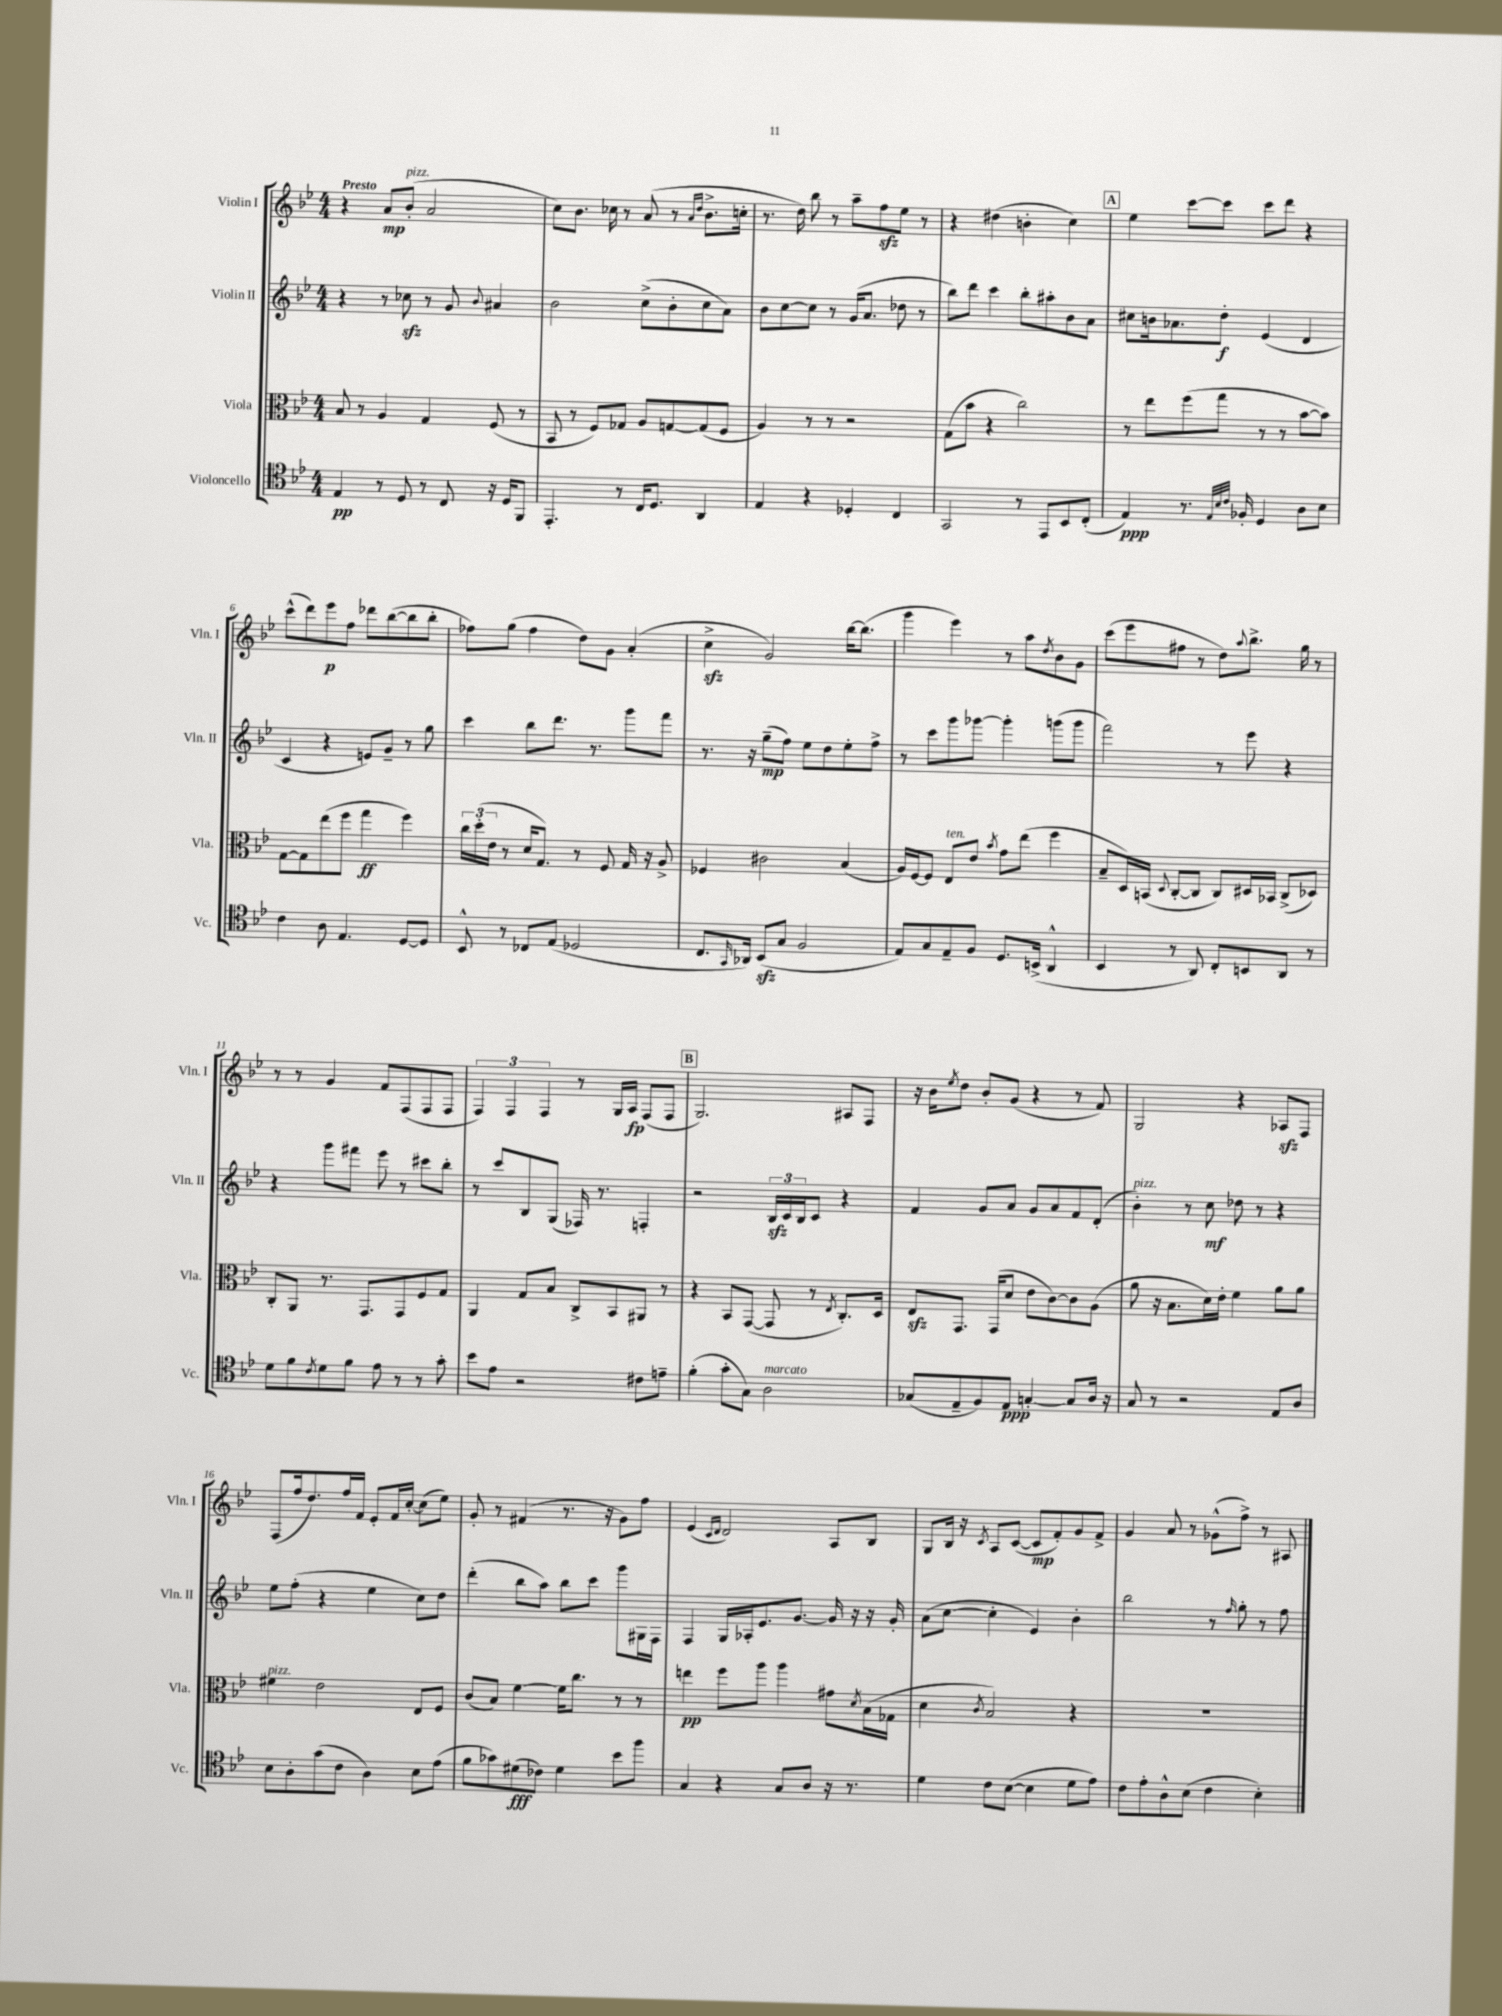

**kern	**kern	**kern	**kern
*staff4	*staff3	*staff2	*staff1
*clefC4	*clefC3	*clefG2	*clefG2
*k[b-e-]	*k[b-e-]	*k[b-e-]	*k[b-e-]
*M4/4	*M4/4	*M4/4	*M4/4
4E-/	8B-/	4r	4r
.	8r	.	.
8r	4A/	8r	8a/L
8D/	.	8cc-\	(8b-'/J
8r	4G/	8r	2a/
8C/	.	8g/	.
.	.	8qqb-/	.
16r	(8F/	4a#/	.
16D/LK	.	.	.
8FF/J	8r	.	.
=	=	=	=
4.EE-'/	8BB-/	2b-\	8cc\L)
.	8r	.	8.b-\J
.	8F/L)	.	.
.	.	.	16cc-\
8r	8G-/J	.	8r
16C/LK	8A/L	(8cc^\L	(8a/
8.D/J	.	.	.
.	[8G/	8b-'\	8r
.	.	.	16qqa/LL
.	.	.	16qqdd/JJ
4AA/	(8G/]	8cc\	8.b-^\L
.	8F/J	8a\J)	.
.	.	.	16cc'\Jk
=	=	=	=
4E-/	4A/)	8b-\L	8.r
.	.	[8cc\	.
.	.	.	16dd\)
4r	8r	8cc\]J	8bb-\
.	8r	8r	8r
4D-'/	2r	(16g/LK	8aa~\L
.	.	8.a/J	.
.	.	.	8ff\
4C/	.	8dd-\	8ee-\J
.	.	8r	8r
=	=	=	=
2GG/	(8G\L	8bb-\L)	4r
.	8b-\J	8ddd\J	.
.	4r	4ccc\	(4dd#\
8r	2cc\)	8bb-'\L	4b'\
8EE-/L	.	8aa#'\	.
8BB-/	.	8b-\	4cc\)
(8C'/J	.	8a\J	.
=	=	=	=
4E-/)	8r	8cc#\L	4ee-\
.	8ee-\L	16b\k	.
.	.	8.a-\	.
8.r	(8ff\	.	[8ccc\L
.	8gg\J	8dd'\J	8ccc\]J
32qqE-/LLL	.	.	.
32qqB-/	.	.	.
32qqc/JJJ	.	.	.
16F-'/	.	.	.
4D/	8r	(4e-/	8ccc\L
.	8r	.	8ddd\J
8A\L	[8b-\L	4d/	4r
8B-\J	8b-\]J)	.	.
=	=	=	=
4c\	[8G\L	4c/	(8ccc^^\L
.	8G\]	.	8ddd\)
8A\	(8ee-\	4r	8eee-\
4.E-/	8ff\J	.	8ff\J
.	4gg\	8e/L)	8ddd-\L
.	.	8g~/J	([8bb-\
[8D/L	4ff\)	8r	8bb-\]
8D/]J	.	8gg\	8bb-'\J
=	=	=	=
8BB-^^/	24cc\LL	4ccc\	8ff-\L)
.	(24dd'\	.	.
.	24e-\JJ	.	.
8r	8r	.	(8gg\J
8C-/L	16d/LK	8bb-\L	4ff-\
.	8.G/J)	.	.
(8E-/J	.	8.ddd\J	.
2D-/	8r	.	8dd\L)
.	.	8.r	.
.	8F/	.	8g\J
.	16G/	8ggg\L	(4a'/
.	16r	.	.
.	8A^/	8fff\J	.
=	=	=	=
8.C/L	4F-/	8.r	4cc^\
16qqGG/	.	.	.
16AA-/Jk)	.	16r	.
(8BB-/L	2c#\	(8gg~\L	2g/)
8G/J	.	8ff\J)	.
2F/	.	8ee-\L	.
.	.	8dd\	.
.	(4B-/	8ee-'\	[16bb-\LK
.	.	.	(8.bb-\]J
.	.	8ff^\J	.
=	=	=	=
8E-/L)	16A/LL)	8r	4ggg\
.	[16F/J	.	.
8G/	8F/]J	8ccc\L	.
8E-~/	8E-/L	8ggg\	4eee-\)
8F/J	8e-/J	[8ggg-\J	.
.	8qb-/	.	.
8.D/L	8g\L	4ggg-'\]	8r
.	(8ee-\J	.	8aa\L
(16BB^/Jk	.	.	.
.	.	.	8qdd/
4AA^^/	4ff\	(8ggg\L	8b-\
.	.	8ggg\J	8g\J
=	=	=	=
4BB-/	8B-~/L	2fff\)	(8ccc\L
.	16D/L)	.	8eee-\
.	(16BB/JJ	.	.
.	8qqD/	.	.
8r	[8C'/L	.	8ff#\J
8AA/)	8C/]J	.	8r
8C'/L	8C/L)	8r	8dd\L)
.	.	.	8qqaa/
8BB/	16D#/L	8eee-\	8.bb-^\J
.	16BB-/JJ	.	.
8AA/J	(8C^/L	4r	.
.	.	.	16gg\
8r	8D-/J)	.	8r
=	=	=	=
8d\L	8C'/L	4r	8r
8f\	8AA/J	.	8r
8qc/	.	.	.
8d\	8.r	8ggg\L	4g/
8f\J	.	8fff#\J	.
.	8.GG/L	.	.
8e-\	.	8eee-\	8f/L
8r	8GG/	8r	(8F/
8r	8F/	8ccc#\L	8F/
8g'\	8G/J	8bb-'\J	8F/J
=	=	=	=
8b-\L	4AA/	8r	6F/)
8e-\J	.	8ccc/L	.
.	.	.	6F/
2r	8G/L	8B-/	.
.	.	.	6F/
.	8B-/J	(8G/J	.
.	8C^/L	16F-/)	8r
.	.	8.r	.
.	8BB-/	.	16G/LL
.	.	.	16A/JJ
8c#\L	8AA#/J	4F'/	(8F/L
8e~\J	8r	.	8F/J
=	=	=	=
(4f'\	4r	2r	2.G/)
8g'\L	8BB-/L	.	.
8G\J)	([8GG/J	.	.
2A\	8GG/]	24B-/LL	.
.	.	24c/	.
.	.	24B-/J	.
.	8r	8c/J	.
.	8qE-/	.	.
.	8.C'/L)	4r	8A#/L
.	.	.	8F/J
.	16D/Jk	.	.
=	=	=	=
(8G-/L	8E-/L	4f/	16r
.	.	.	16b-\LK
.	.	.	8qee-/
8E-~/	8.GG/J	.	8dd\J
8F/)	.	8g/L	8b-'/L
.	(16GG/LK	.	.
8E-/J	8d/J	8a/J	(8g/J
[4G'/	8e-\L	8g/L	4r
.	[8c\)	8a/	.
8G/]L	8c\]	8f/	8r
16A/Jk	(8A\J	(8d'/J	8f/)
16r	.	.	.
=	=	=	=
8G/	8a\	4b-'\)	2G/
8r	16r	.	.
.	8.B-\L	.	.
2r	.	8r	.
.	16d\L)	8cc\	.
.	16e-'\JJ	.	.
.	4f\	8dd-\	4r
.	.	8r	.
8E-/L	8a\L	4r	8A-/L
8A/J	8a\J	.	8F/J
=	=	=	=
8B-\L	4f#\	8ee-\L	(8F/L
8A'\	.	(8ff'\J	16ff/k
.	.	.	8.dd/)
(8g\	2e-\	4r	.
8c\J	.	.	16ff/L
.	.	.	16f/JJ
4A\)	.	4ee-\	8e-'/L
.	.	.	16f/L
.	.	.	[16cc'/JJ
8B-\L	8E-/L	8cc\L)	(8cc\]L
(8e-\J	8F/J	8dd\J	8ee-\J)
=	=	=	=
8f\L	(8c/L	(4ddd'\	8g'/
8g-\)	8B-/J)	.	8r
(8d#\	[4f\	8bb-\L	(4f#/
8c-\J)	.	8aa\J)	.
4d#\	16f\]LK	8bb-\L	8.r
.	8.cc\J	.	.
.	.	8ccc\J	.
.	.	.	16r
8b-\L	8r	8ggg\L	8g\L)
8ff\J	8r	16G#\L	8ff\J
.	.	16F\JJ	.
=	=	=	=
4G/	4ee\	4F/	(4e-/
.	.	.	16qqc/LL
.	.	.	16qqd/JJ
4r	8ff\L	16G/LL	2d/)
.	.	16A-'/J	.
.	8aa\J	8.e-/	.
8G/L	4aa\	.	.
.	.	[8.g/J	.
8A/J	.	.	.
16r	8g#\L	16g/]	8A/L
8.r	.	16r	.
.	8qd/	.	.
.	(16B-\L	16r	8B-/J
.	16G-\JJ	16g'/	.
=	=	=	=
4d\	4d\	(8a\L	8G/L
.	.	[8cc\J	16B-/Jk
.	.	.	16r
.	8qc/	.	8qc/
8c\L	2B-/)	4cc'\]	8A/L
([8B-\J	.	.	([8c/J
4B-\]	.	4e-/)	8c/]L
.	.	.	8f'/)
8d\L	4r	4b-'\	8g/
8e-\J)	.	.	8f^/J
=	=	=	=
8c\L	1r	2bb-\	4g/
8e-'\	.	.	.
8A^^\	.	.	8a/
(8B-\J	.	.	8r
4c\	.	8r	(8g-^^\L
.	.	16qqff/	.
.	.	8gg'\	8ff^\J)
4B-'\)	.	8r	8r
.	.	8ff\	8A#/
==	==	==	==
*-	*-	*-	*-
